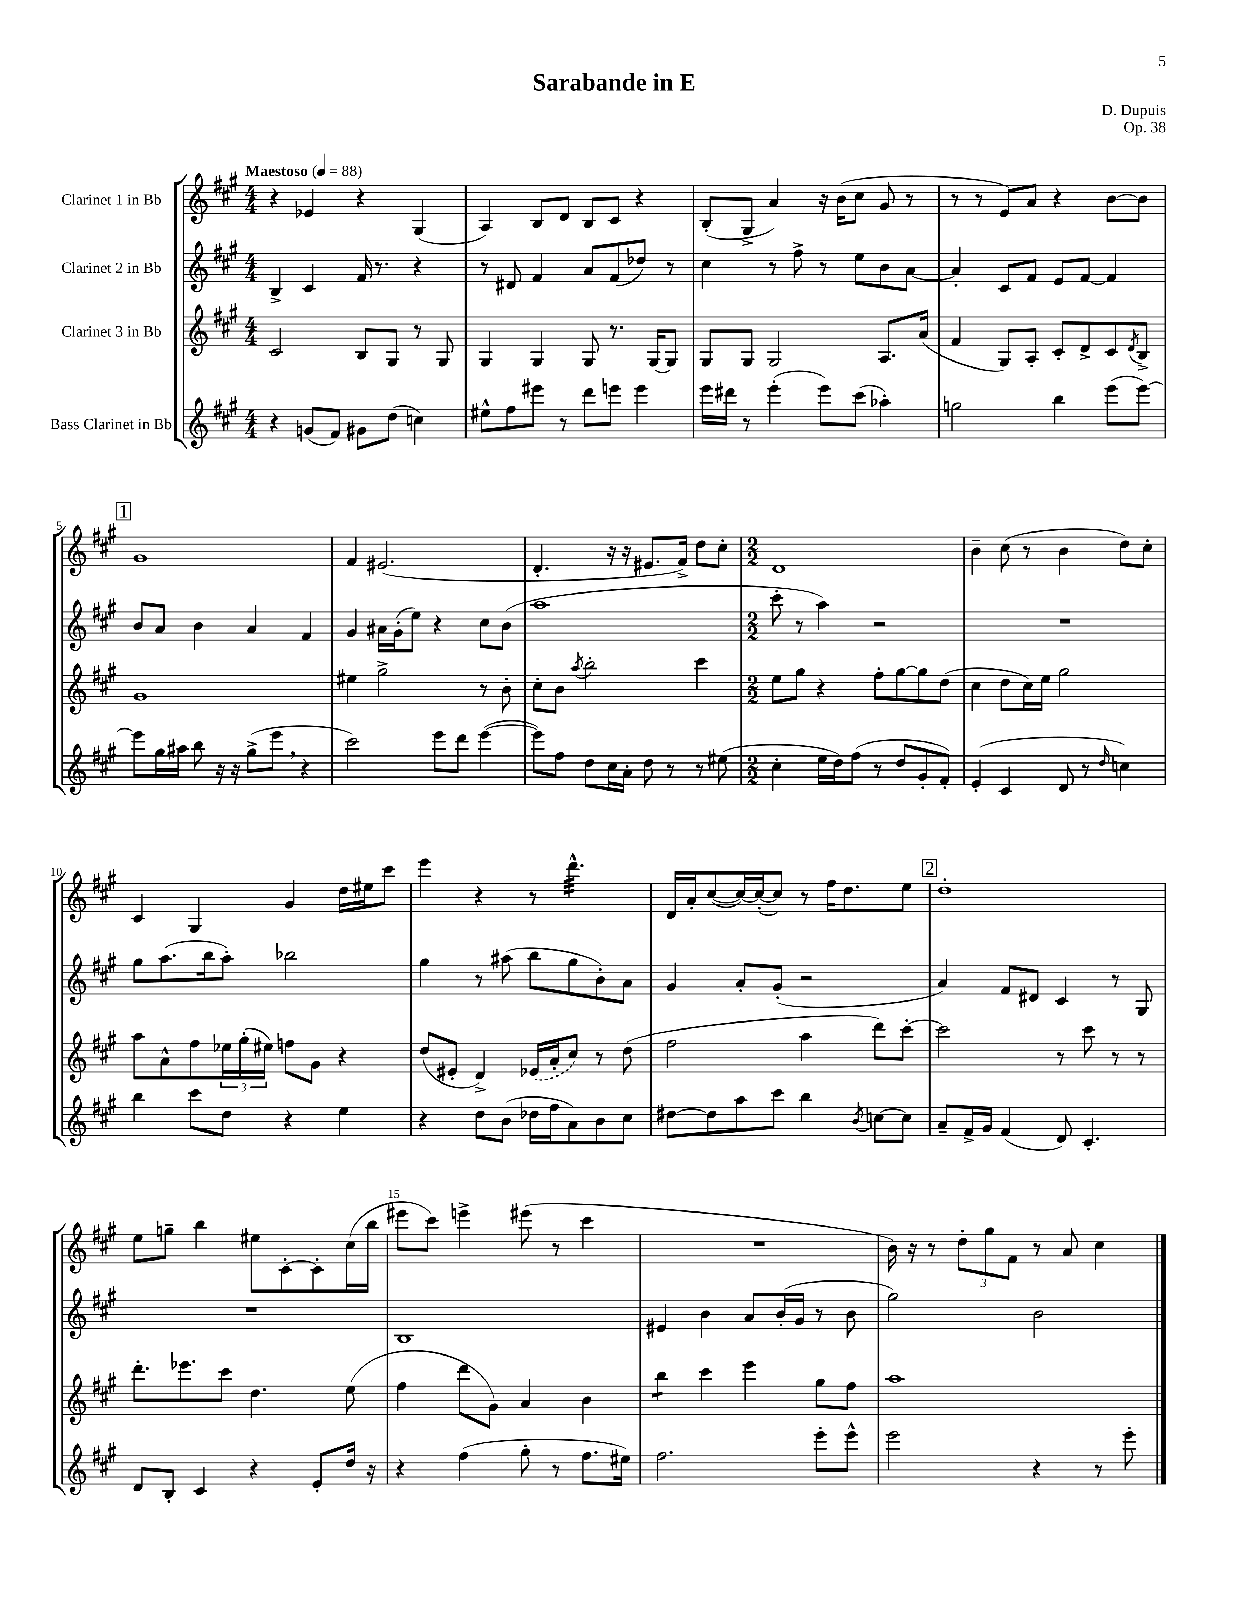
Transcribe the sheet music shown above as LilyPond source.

\header { title = "Sarabande in E" composer = "D. Dupuis" opus = "Op. 38" }
<<
\new StaffGroup <<
\new Staff = "s0" \with { instrumentName = "Clarinet 1 in Bb" } {
    \clef treble \key a \major \numericTimeSignature \time 4/4 \tempo "Maestoso" 4 = 88
    r4 ees'4 r4 gis4( |
    a4) b8 d'8 b8 cis'8 r4 |
    b8-.( gis8-> a'4) r16 b'16( cis''8 gis'8 r8 |
    r8 r8 e'8) a'8 r4 b'8~ b'8 |
    \mark \markup { \box "1" } gis'1 |
    fis'4 eis'2.( |
    d'4.-. r16 r16 eis'8. fis'16->) d''8 cis''8-. |
    \numericTimeSignature \time 2/2 d'1 |
    b'4-- cis''8( r8 b'4 d''8) cis''8-. |
    cis'4 gis4 gis'4 d''16 eis''16 cis'''8 |
    e'''4 r4 r8 d'''4.:32-^ |
    d'16 a'16-. cis''8~( cis''16~) cis''16~-.( cis''8) r8 fis''16 d''8. e''8 |
    \mark \markup { \box "2" } d''1-. |
    e''8 g''8-- b''4 eis''8 cis'8~-. cis'8-. cis''16( b''16 |
    eis'''8 cis'''8) e'''4-> eis'''8( r8 cis'''4 |
    R1 |
    b'16) r16 r8 \tuplet 3/2 { d''8-. gis''8 fis'8 } r8 a'8 cis''4 \bar "|." |
}
\new Staff = "s1" \with { instrumentName = "Clarinet 2 in Bb" } {
    \clef treble \key a \major \numericTimeSignature \time 4/4
    b4-> cis'4 fis'16 r8. r4 |
    r8 dis'8 fis'4 a'8 fis'8( des''8) r8 |
    cis''4 r8 fis''8-> r8 e''8 b'8 a'8~ |
    a'4-. cis'8 fis'8 e'8 fis'8~ fis'4 |
    \mark \markup { \box "1" } b'8 a'8 b'4 a'4 fis'4 |
    gis'4 ais'16 gis'16-.( e''8) r4 cis''8 b'8( |
    a''1 |
    \numericTimeSignature \time 2/2 cis'''8-. r8 a''4) r2 |
    R1 |
    gis''8 a''8.( b''16 a''8-.) bes''2 |
    gis''4 r8 ais''8( b''8 gis''8 b'8-.) a'8 |
    gis'4 a'8-. gis'8-.( r2 |
    \mark \markup { \box "2" } a'4) fis'8 dis'8 cis'4 r8 gis8 |
    R1 |
    b1 |
    eis'4 b'4 a'8 b'16-.( gis'16 r8 b'8 |
    gis''2) b'2 \bar "|." |
}
\new Staff = "s2" \with { instrumentName = "Clarinet 3 in Bb" } {
    \clef treble \key a \major \numericTimeSignature \time 4/4
    cis'2 b8 gis8 r8 gis8 |
    gis4 gis4 gis8 r8. gis16~ gis8 |
    gis8 gis8 gis2 a8. a'16( |
    fis'4 gis8) a8-. cis'8-. d'8-> cis'8 \acciaccatura { d'8 } b8-> |
    \mark \markup { \box "1" } gis'1 |
    eis''4 gis''2-> r8 b'8-. |
    cis''8-. b'8 \acciaccatura { a''8 } b''2-. cis'''4 |
    \numericTimeSignature \time 2/2 e''8 gis''8 r4 fis''8-. gis''8~ gis''8 d''8( |
    cis''4 d''8 cis''16) e''16 gis''2 |
    a''8 a'8-^ fis''8 \tuplet 3/2 { ees''16 gis''16-.( eis''16) } f''8 gis'8 r4 |
    d''8( eis'8-. d'4->) \once \slurDashed ees'16( a'16-. cis''8) r8 d''8( |
    fis''2 a''4 d'''8) cis'''8~-. |
    \mark \markup { \box "2" } cis'''2 r8 cis'''8 r8 r8 |
    d'''8.-. ees'''8. cis'''8 d''4. e''8( |
    fis''4 d'''8 gis'8) a'4 b'4 |
    b''4:8 cis'''4 e'''4 gis''8 fis''8 |
    a''1 \bar "|." |
}
\new Staff = "s3" \with { instrumentName = "Bass Clarinet in Bb" } {
    \clef treble \key a \major \numericTimeSignature \time 4/4
    r4 g'8( fis'8) gis'8 d''8( c''4) |
    eis''8-^ fis''8 eis'''8 r8 d'''8 e'''8 e'''4 |
    e'''16 dis'''16 r8 e'''4-.( e'''8) cis'''8( aes''4-.) |
    g''2 b''4 e'''8( e'''8~) |
    \mark \markup { \box "1" } e'''8 gis''16 ais''16 b''8 r16 r16 gis''8->( e'''8 \breathe r4 |
    cis'''2) e'''8 d'''8 e'''4~( |
    e'''8) fis''8 d''8 cis''16 a'16-. d''8 r8 r8 eis''8( |
    \numericTimeSignature \time 2/2 cis''4-. e''16 d''16) fis''8( r8 d''8 gis'8-. fis'8-.) |
    e'4-.( cis'4 d'8 r8 \grace { d''16 } c''4) |
    b''4 cis'''8 d''8 r4 e''4 |
    r4 d''8 b'8( des''16 fis''16 a'8) b'8 cis''8 |
    dis''8~ dis''8 a''8 cis'''8 b''4 \acciaccatura { b'8 } c''8~ c''8 |
    \mark \markup { \box "2" } a'8-- fis'16-> gis'16 fis'4( d'8) cis'4.-. |
    d'8 b8-. cis'4 r4 e'8-. d''16 r16 |
    r4 fis''4( gis''8-. r8 fis''8. eis''16) |
    fis''2. e'''8-. e'''8-^ |
    e'''2 r4 r8 e'''8-. \bar "|." |
}
>>
>>
\layout { \context { \Score \override BarNumber.break-visibility = ##(#f #t #t) barNumberVisibility = #(every-nth-bar-number-visible 5) } }
